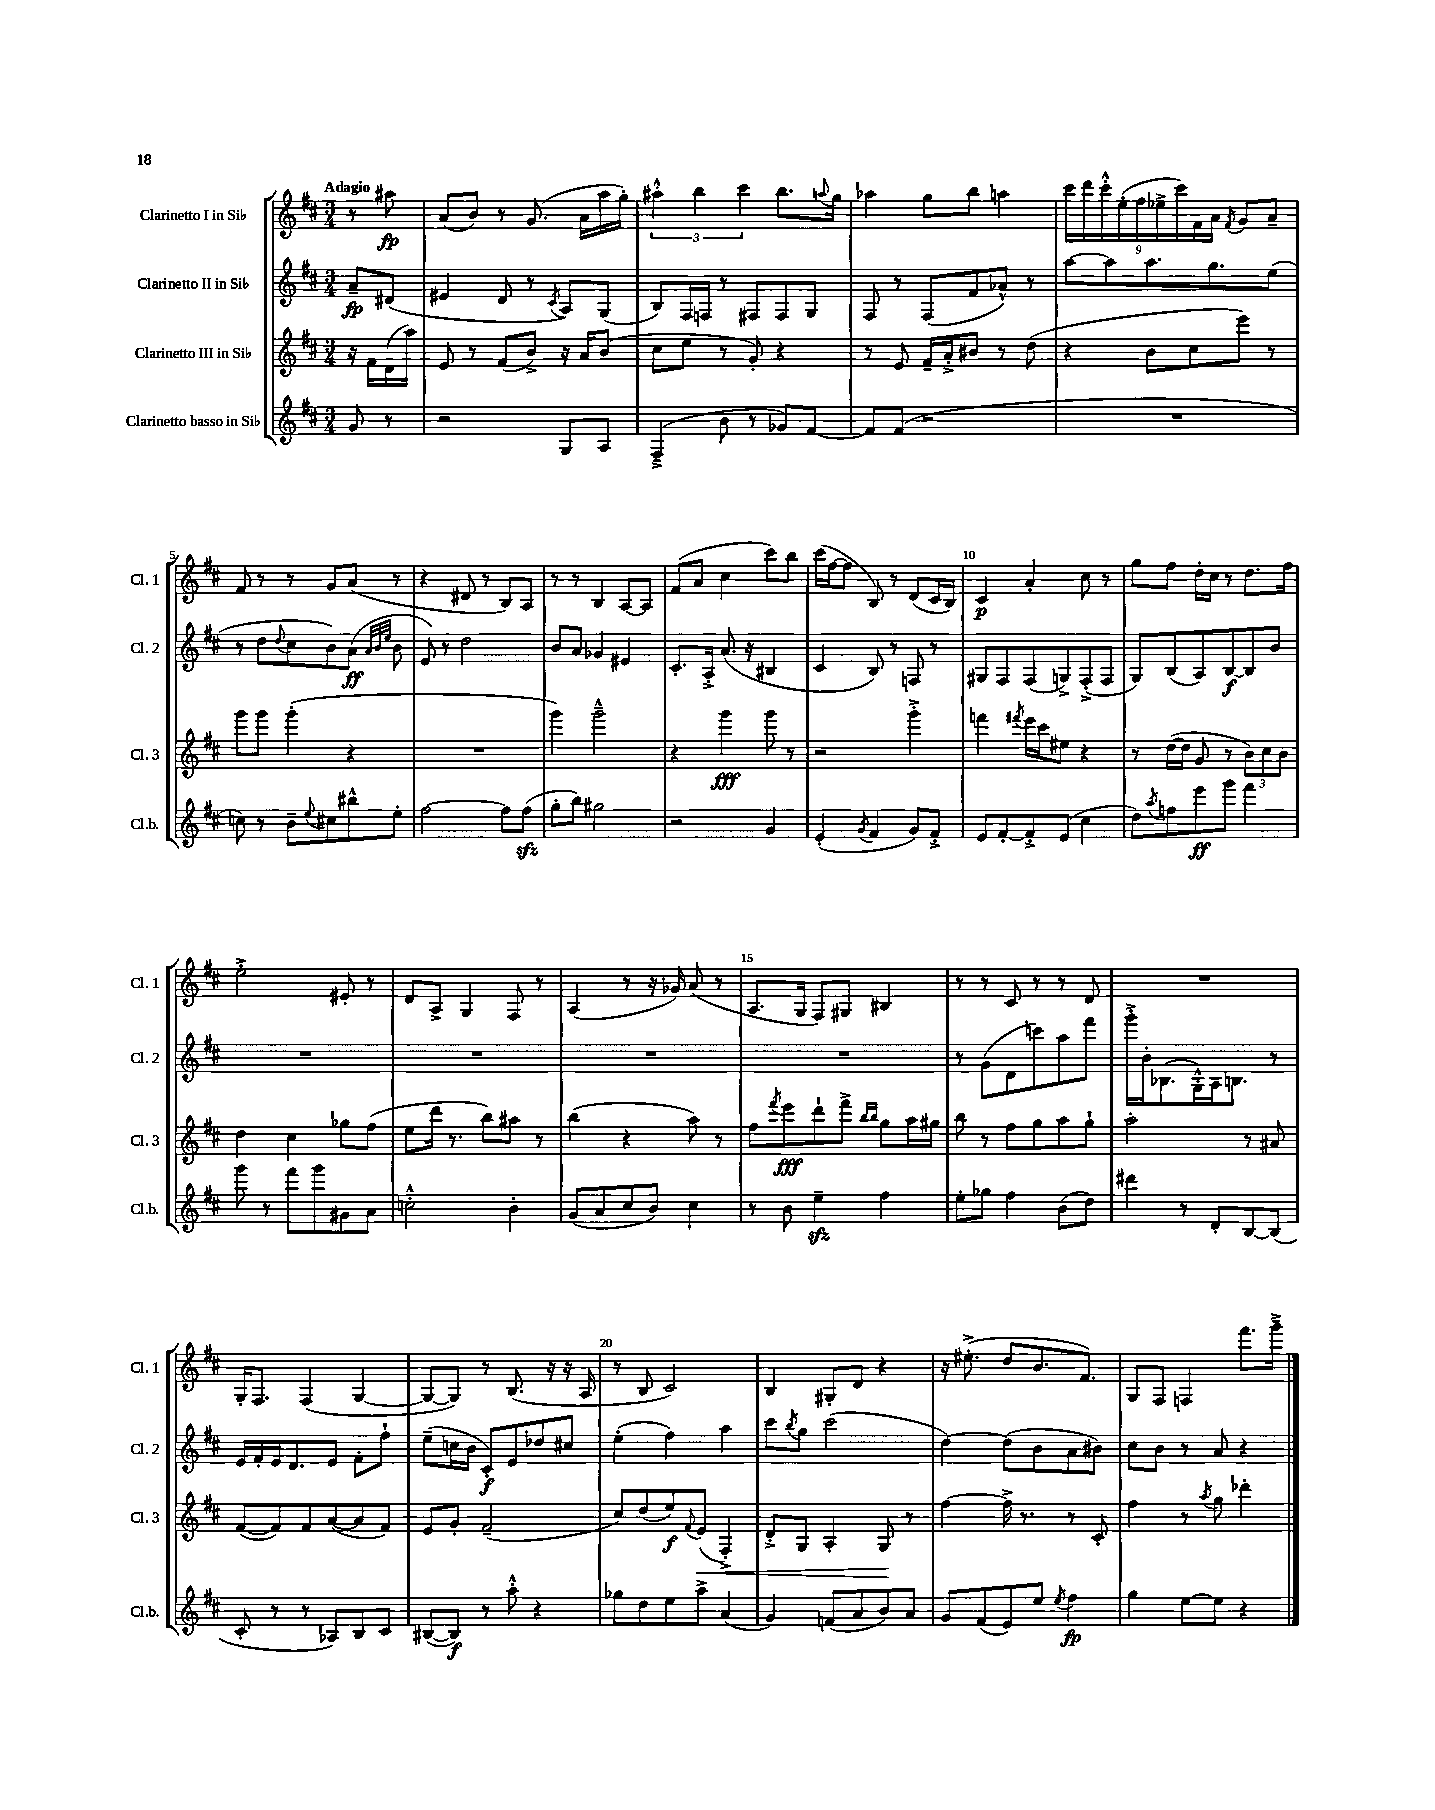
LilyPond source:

<<
\new StaffGroup <<
\new Staff = "s0" \with { instrumentName = "Clarinetto I in Sib" shortInstrumentName = "Cl. 1" } {
    \clef treble \key d \major \numericTimeSignature \time 3/4 \partial 4 \tempo "Adagio"
    r8 ais''8\fp |
    a'8( b'8) r8 g'8.( a'16 a''16 g''16-.) |
    \tuplet 3/2 { ais''4-.-^ b''4 cis'''4 } b''8. \appoggiatura { a''8 } g''16 |
    aes''4 g''8 b''8 a''4 |
    \tuplet 9/8 { cis'''16 d'''16 cis'''16-.-^ e''16-.( fis''16 ees''16-> cis'''16) fis'16 a'16 } \acciaccatura { fis'8 } g'8 a'8-- |
    fis'8 r8 r8 g'8 a'8( r8 |
    r4 dis'8 r8 b8) a8 |
    r8 r8 b4 a8~ a8 |
    fis'8( a'8 cis''4 cis'''8) b''8 |
    cis'''16( fis''16~ fis''8 b8) r8 d'8( cis'16 b16) |
    cis'4\p a'4-. cis''8 r8 |
    g''8 fis''8 d''16-. cis''16 r8 d''8. fis''16 |
    e''2-.-> eis'8-. r8 |
    d'8 a8-> g4 fis8 r8 |
    a4( r8 r16 ges'16) a'8( r8 |
    a8. g16 fis8) gis8 bis4 |
    r8 r8 cis'8 r8 r8 d'8 |
    R2. |
    g16-. fis8. fis4( g4~ |
    g8~ g8) r8 b8.( r16 r16 a16 |
    r8 b8 cis'2) |
    b4 gis8-. d'8 r4 |
    r16 eis''8.-.->( d''8 b'8. fis'8.) |
    g8 fis8 f4 fis'''8. g'''16---> \bar "|." |
}
\new Staff = "s1" \with { instrumentName = "Clarinetto II in Sib" shortInstrumentName = "Cl. 2" } {
    \clef treble \key d \major \numericTimeSignature \time 3/4 \partial 4
    a'8--\fp dis'8( |
    eis'4 d'8 r8 \acciaccatura { cis'8 } a8) g8( |
    b8) fis16 f16 r8 fis8 fis8 g8 |
    fis8 r8 fis8( fis'8 aes'8-^) r8 |
    a''8~ a''8 a''8. g''8. e''8( |
    r8 d''8 \appoggiatura { d''8 } cis''8 b'8) a'8\ff( \grace { a'32 b'32 e''32 } b'8 |
    e'8) r8 d''2 |
    b'8 a'8 ges'4 eis'4 |
    cis'8.-. a16-.-> a'8.( r16 bis4 |
    cis'4 b8) r8 f8 r8 |
    gis8 fis8 fis8( g8->) fis8-.->( fis8 |
    g8) b8( a8) b8~\f b8 b'8 |
    R2. |
    R2. |
    R2. |
    R2. |
    r8 g'8( d'8 c'''8) a''8 fis'''8 |
    g'''16-.-> b'16-. bes8.( g16-.-^) a16 b8. r8 |
    e'16 fis'16-. e'16 d'8. e'8 fis'8-. fis''8-! |
    e''8--( c''16 b'16 cis'8-.\f) e'8 des''8 cis''8 |
    e''4-.( fis''4) a''4 |
    cis'''8 \acciaccatura { b''8 } g''8 cis'''2( |
    d''4~) d''8( b'8 a'8 bis'8) |
    cis''8 b'8 r8 a'8 r4 \bar "|." |
}
\new Staff = "s2" \with { instrumentName = "Clarinetto III in Sib" shortInstrumentName = "Cl. 3" } {
    \clef treble \key d \major \numericTimeSignature \time 3/4 \partial 4
    r16 fis'16 d'16( a''16) |
    e'8 r8 fis'8( b'8->) r16 a'16 b'8( |
    cis''8 e''8 r8 g'8-.) r4 |
    r8 e'8 fis'16-- a'16-.-> bis'8 r8 d''8( |
    r4 b'8 cis''8 e'''8) r8 |
    g'''8 g'''8 g'''4-.( r4 |
    R2. |
    g'''4) g'''2---^ |
    r4 g'''4\fff g'''8 r8 |
    r2 g'''4-.-> |
    f'''4 \acciaccatura { fis'''8 } e'''16 cis'''16 eis''8 r4 |
    r8 d''16~( d''16 g'8 r8 \tuplet 3/2 { b'8) cis''8 b'8 } |
    d''4 cis''4 ges''8 fis''8( |
    e''8 d'''16 r8. b''8) ais''8 r8 |
    b''4( r4 a''8) r8 |
    fis''8 \acciaccatura { fis'''8 } e'''8\fff d'''8-! fis'''8-> \grace { b''16 b''16 } g''8 a''16 gis''16 |
    b''8 r8 fis''8 g''8 a''8 g''8-! |
    a''2-. r8 ais'8 |
    fis'8~( fis'8) fis'8 a'8~( a'8 fis'8) |
    e'8 g'8-. fis'2--( |
    cis''8) d''8( e''8\f) \appoggiatura { fis'8 } e'8\<( fis4-.->) |
    d'8-.-> g8 a4-. g8\! r8 |
    fis''4~ fis''16-> r8. r8 cis'8-. |
    fis''4 r8 \acciaccatura { a''8 } g''8 des'''4-. \bar "|." |
}
\new Staff = "s3" \with { instrumentName = "Clarinetto basso in Sib" shortInstrumentName = "Cl.b." } {
    \clef treble \key d \major \numericTimeSignature \time 3/4 \partial 4
    g'8 r8 |
    r2 g8 a8 |
    fis4--->( b'8 r8 ges'8) fis'8~ |
    fis'8 fis'8( r2 |
    R2. |
    c''8) r8 b'8-- \appoggiatura { e''8 } cis''8 bis''8-^ e''8-. |
    fis''2~ fis''8 fis''8\sfz( |
    g''8-. b''8) gis''2 |
    r2 g'4 |
    e'4-.( \acciaccatura { g'8 } fis'4 g'8) fis'8-.-> |
    e'8 fis'8~-. fis'8-.-> e'8( cis''4 |
    d''8) \acciaccatura { a''8 } f''8 e'''8\ff g'''8 fis'''4 |
    g'''8 r8 fis'''8 g'''8 gis'8 a'8 |
    c''2-.-^ b'4-. |
    g'8( a'8 cis''8 b'8) cis''4 |
    r8 b'8 e''4--\sfz fis''4 |
    e''8-. ges''8 fis''4 b'8( d''8) |
    dis'''4 r8 d'8-. b8~ b8( |
    cis'8-. r8 r8 aes8) b8 cis'8 |
    bis8~( bis8\f) r8 a''8-.-^ r4 |
    ges''8 d''8 e''8 a''8-> a'4( |
    g'4) f'8( a'8 b'8) a'8 |
    g'8 fis'8( e'8) e''8 \acciaccatura { e''8 } fis''4\fp |
    g''4 e''8~ e''8 r4 \bar "|." |
}
>>
>>
\layout { \context { \Score \override BarNumber.break-visibility = ##(#f #t #t) barNumberVisibility = #(every-nth-bar-number-visible 5) } }
